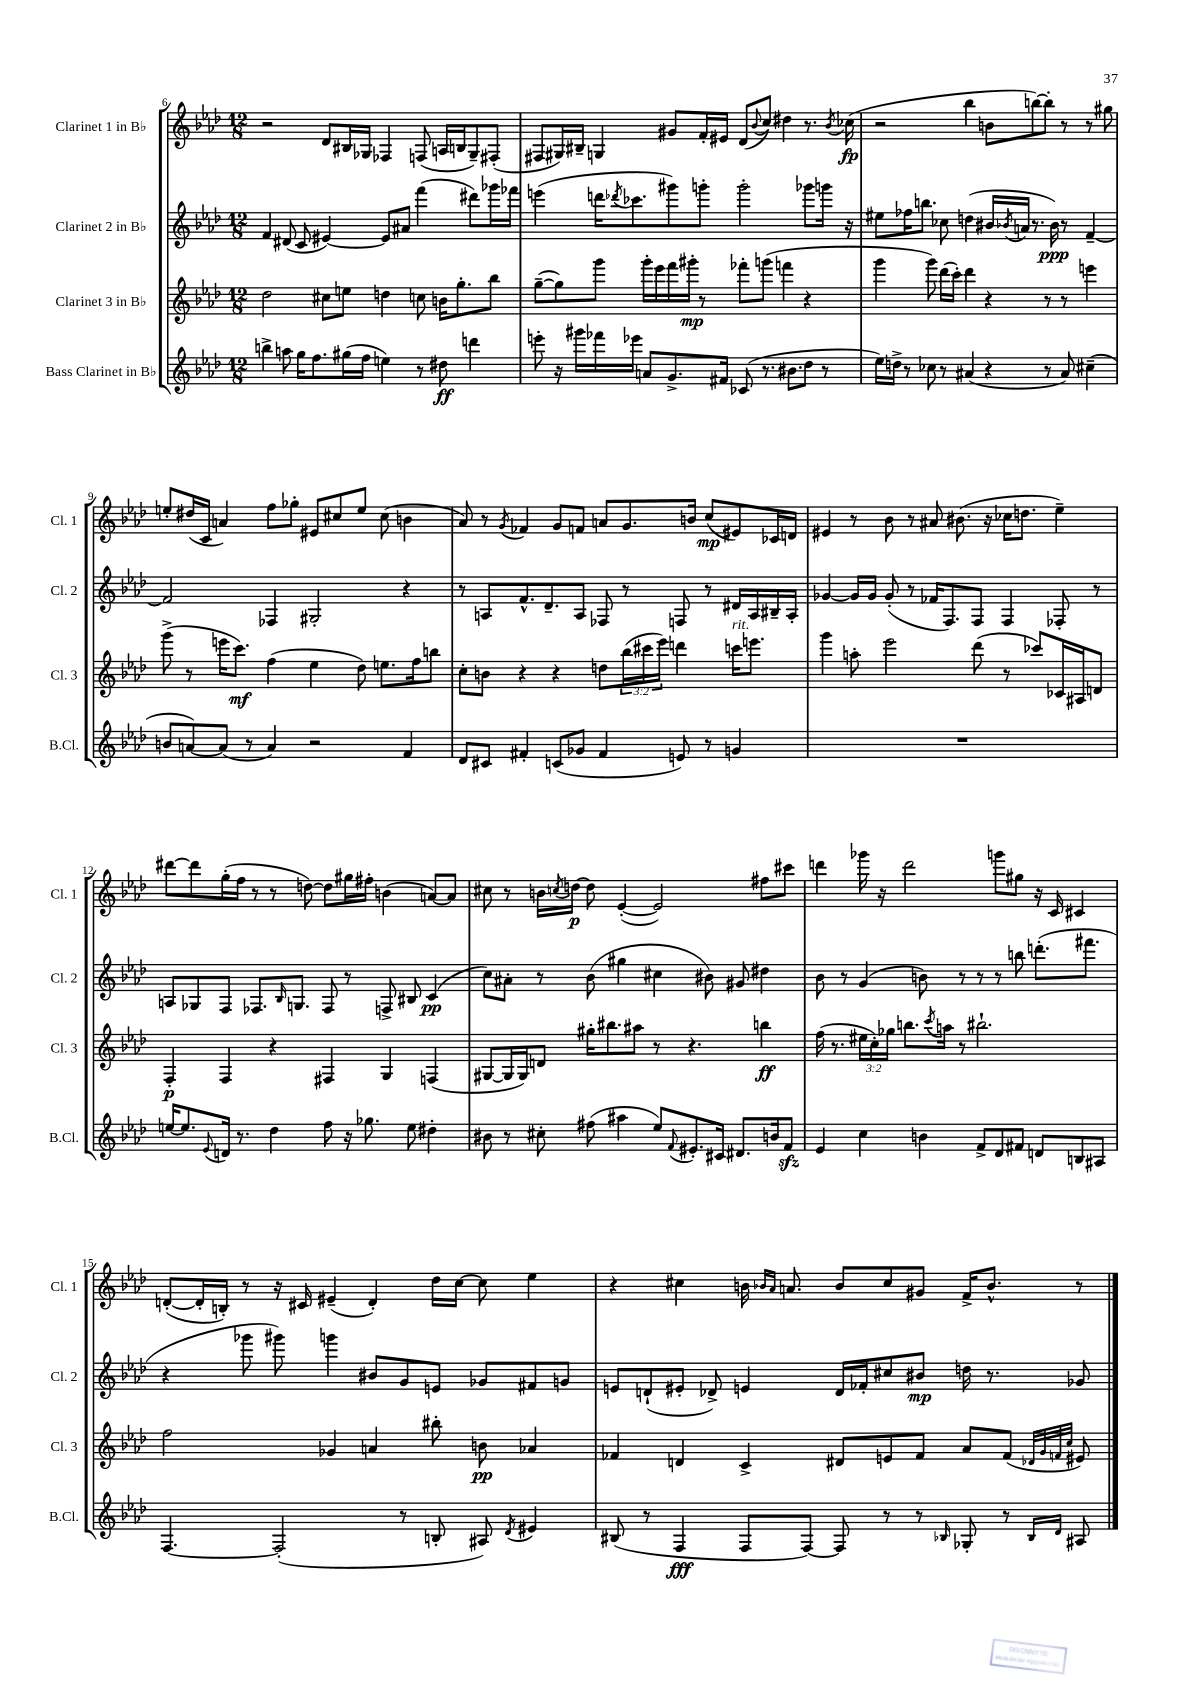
<<
\new StaffGroup <<
\new Staff = "s0" \with { instrumentName = "Clarinet 1 in Bb" shortInstrumentName = "Cl. 1" } {
    \clef treble \key aes \major \numericTimeSignature \time 12/8
    r2 des'8 bis16 ges16 fes4 f8( a16 b16 ges8--) fis8-.( |
    fis8 gis16) bis16-- g4 gis'8 f'16-. eis'16 des'8( \appoggiatura { bes'8 } c''8) dis''4 r8. \acciaccatura { bes'8 } ces''16\fp( |
    r2 bes''4 b'8 b''8~) b''8-. r8 r8 gis''8 |
    e''8-. dis''16( c'16 a'4) f''8 ges''8-. eis'8 cis''8 e''8 cis''8( b'4 |
    aes'8) r8 \acciaccatura { g'8 } fes'4 g'8 f'8 a'8 g'8. b'16 c''8\mp( eis'8) ces'16 d'16 |
    eis'4 r8 bes'8 r8 ais'8 bis'8.( r16 ces''16 d''8. ees''4--) |
    dis'''8~ dis'''8 g''16-.( f''16 r8 r8 d''8~) d''8 gis''16 fis''16-. b'4( a'8~) a'8 |
    cis''8 r8 b'16 \acciaccatura { c''8 } d''16~\p d''8 ees'4~-.( ees'2) fis''8 cis'''8 |
    d'''4 ges'''16 r16 d'''2 g'''8 gis''8 r16 c'16 cis'4 |
    d'8~-.( d'16-. b16-.) r8 r16 cis'16 eis'4--( d'4-.) des''16 c''16~ c''8 ees''4 |
    r4 cis''4 b'16 \grace { bes'16 aes'16 } a'8. bes'8 cis''8 gis'8 f'16-> bes'8.-^ r8 \bar "|." |
}
\new Staff = "s1" \with { instrumentName = "Clarinet 2 in Bb" shortInstrumentName = "Cl. 2" } {
    \clef treble \key aes \major \numericTimeSignature \time 12/8
    f'4 dis'8( c'8 eis'4~) eis'8 ais'8 f'''4( dis'''8) ges'''16 fes'''16 |
    e'''4( d'''16 \acciaccatura { des'''8 } ces'''8. gis'''8) g'''8-. g'''2-. ges'''8 g'''16 r16 |
    eis''8 fes''16 b''8. ces''8 d''4( bis'16 \acciaccatura { bes'8 } a'16 r8. bes'16\ppp) r8 f'4~-- |
    f'2 fes4 gis2-. r4 |
    r8 a8 f'8.-^ des'8.-- a8 fes8 r8 f8 r8 dis'16 a16 bis16-- a16-. |
    ges'4~ ges'16 ges'16 ges'8-.( r8 fes'16 f8.) f8 f4 fes8-. r8 |
    a8 ges8 f8 fes8. \grace { bes16 } g8. fes8 r8 f8-> bis8 c'4\pp( |
    c''8) ais'8-. r8 bes'8( gis''4 cis''4 bis'8) gis'8 dis''4 |
    bes'8 r8 g'4( b'8) r8 r8 r8 b''8 d'''8.-.( fis'''8. |
    r4 ges'''8 gis'''8) g'''4 bis'8 g'8 e'8 ges'8 fis'8 g'8 |
    e'8 d'8-!( eis'8-. des'8->) e'4 des'16 fes'16-. cis''8 bis'8\mp d''16 r8. ges'8 \bar "|." |
}
\new Staff = "s2" \with { instrumentName = "Clarinet 3 in Bb" shortInstrumentName = "Cl. 3" } {
    \clef treble \key aes \major \numericTimeSignature \time 12/8 \override Staff.TupletNumber.text = #tuplet-number::calc-fraction-text
    des''2 cis''8 e''8 d''4 c''8 b'16 g''8.-. bes''8 |
    g''8~--( g''8) g'''8 g'''16-. ees'''16 f'''16 gis'''16-.\mp r8 fes'''8-. g'''8( f'''4 r4 |
    g'''4 g'''8) des'''16( c'''16-.) des'''4 r4 r8 r8 e'''4 |
    g'''8->( r8 e'''16 c'''8.\mf) f''4( ees''4 des''8) e''8. f''16 b''8 |
    c''8-. b'8 r4 r4 d''8 \tuplet 3/2 { bes''16( cis'''16 ees'''16) } d'''4 c'''16^\markup { \italic "rit." } e'''8. |
    g'''4 a''8-. ees'''2 des'''8( r8 ces'''8) ces'16 ais16 d'8 |
    f4-.\p f4 r4 fis4 g4 f4( |
    gis8~ gis16 gis16) d'8 gis''16-. bis''8. ais''8 r8 r4. b''4\ff |
    f''16( r8. \tuplet 3/2 { eis''16 c''16-.) ges''16 } b''8. \acciaccatura { c'''8 } a''16 r8 bis''2.-! |
    f''2 ges'4 a'4 bis''8-. b'8\pp aes'4 |
    fes'4 d'4 c'4-> dis'8 e'8 fes'8 aes'8 fes'8( \grace { des'32 g'32 f'32 c''32 } eis'8) \bar "|." |
}
\new Staff = "s3" \with { instrumentName = "Bass Clarinet in Bb" shortInstrumentName = "B.Cl." } {
    \clef treble \key aes \major \numericTimeSignature \time 12/8
    b''4-> a''8 g''16 f''8. gis''16( f''16 e''4) r8 dis''8\ff d'''4 |
    e'''8-. r16 gis'''16 fes'''16 ees'''16 a'8 g'8.-> fis'16 ces'8( r8. bis'8. des''8 r8 |
    ees''16) d''16-> r8 ces''8 r8 ais'4( r4 r8 ais'8) cis''4--( |
    b'8 a'8~) a'8( r8 a'4) r2 f'4 |
    des'8 cis'8 fis'4-. c'8( ges'8 fis'4 e'8) r8 g'4 |
    R1. |
    e''16~ e''8. \appoggiatura { ees'8 } d'16 r8. des''4 f''8 r16 ges''8. e''8 dis''4-. |
    bis'8 r8 cis''8-. fis''8( ais''4 ees''8) \appoggiatura { f'8 } eis'8.-. cis'16 dis'8. b'16 f'8\sfz |
    ees'4 c''4 b'4 f'8-> des'8 fis'8 d'8 b8 ais8 |
    f4.~ f2-.( r8 b8-. ais8) \acciaccatura { des'8 } eis'4 |
    bis8( r8 f4\fff f8 f8~) f8 r8 r8 \grace { bes16 } ges8-. r8 \grace { bes16 des'16 } ais8 \bar "|." |
}
>>
>>
\layout { \context { \Score currentBarNumber = #6 } }
